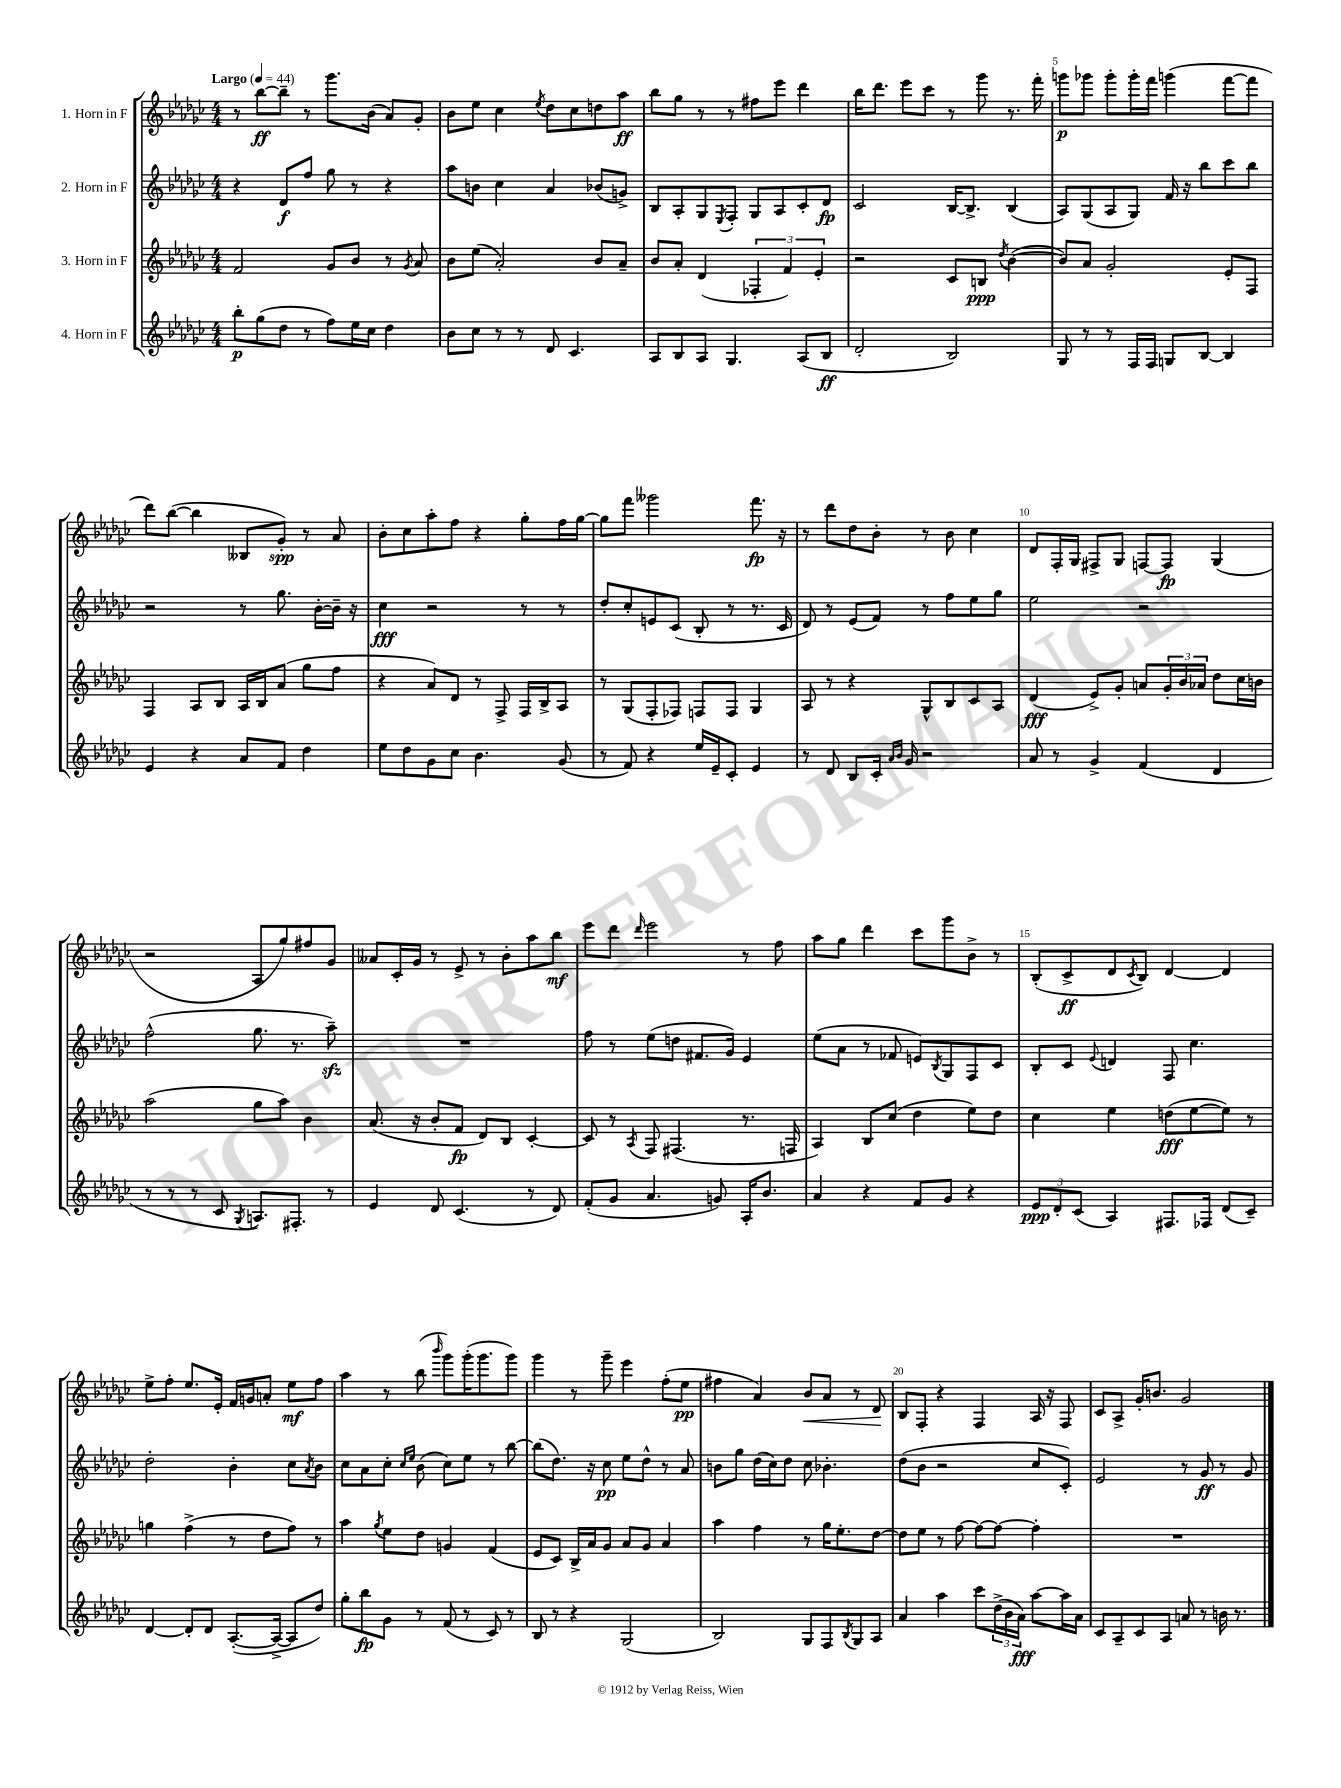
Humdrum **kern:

**kern	**kern	**kern	**kern
*staff4	*staff3	*staff2	*staff1
*clefG2	*clefG2	*clefG2	*clefG2
*k[b-e-a-d-g-c-]	*k[b-e-a-d-g-c-]	*k[b-e-a-d-g-c-]	*k[b-e-a-d-g-c-]
*M4/4	*M4/4	*M4/4	*M4/4
*MM44	*MM44	*MM44	*MM44
8bb-'	2f	4r	8r
(8gg-	.	.	[8bb-
8dd-	.	8d-	8bb-~]
8r	.	8ff	8r
8ff)	8g-	8gg-	8.ggg-
16ee-	8b-	8r	.
16cc-	.	.	(16b-
4dd-	8r	4r	8a-)
.	8qg-	.	.
.	8a-	.	8g-'
=	=	=	=
8b-	8b-	8aa-	8b-
8cc-	(8ee-	8b	8ee-
8r	2a-')	4cc-	4cc-
8r	.	.	.
.	.	.	8qee-
8d-	.	4a-	8dd-
4.c-	.	.	8cc-
.	8b-	(8b-	8dd
.	8a-~	8g^)	8aa-
=	=	=	=
8A-	8b-	8B-	8bb-
8B-	8a-'	8A-'	8gg-
8A-	(4d-	8G-	8r
.	.	8qE-	.
4.G-	.	8F'	8r
.	6F-'	8G-	8ff#
.	.	8A-	8eee-
.	6f)	.	.
(8A-	.	8c-'	4ddd-
.	6e-'	.	.
8B-	.	8d-	.
=	=	=	=
2d-'	2r	2c-	16bb-
.	.	.	8.ddd-
.	.	.	8eee-
.	.	.	8ccc-
2B-)	8c-	[16B-	8r
.	.	8.B-^]	.
.	8B	.	8ggg-
.	8qdd-	.	.
.	([4b-	(4B-	8.r
.	.	.	16fff'
=	=	=	=
8G-	8b-])	8A-)	8ggg
8r	8a-	(8G-	8ggg-
8r	2g-'	8A-	8ggg-'
16F	.	8G-)	16ggg-'
16F	.	.	16fff
8G	.	16f	(4ggg
.	.	16r	.
[8B-	.	8bb-	.
4B-]	8e-'	8ccc-	[8fff
.	8F	8bb-	8fff]
=	=	=	=
4e-	4F	2r	8ddd-)
.	.	.	([8bb-
4r	8A-	.	4bb-]
.	8B-	.	.
8a-	16A-	8r	8B--
.	16B-	.	.
8f	(8a-	8.gg-	8g-')
4dd-	8gg-	.	8r
.	.	[16b-'	.
.	8ff	16b-~]	8a-
.	.	16r	.
=	=	=	=
8ee-	4r	4cc-	8b-'
8dd-	.	.	8cc-
8g-	8a-)	2r	8aa-'
8cc-	8d-	.	8ff
4.b-	8r	.	4r
.	8F^	.	.
.	16F	8r	8gg-'
.	16B-^	.	.
(8g-	8A-	8r	16ff
.	.	.	[16gg-
=	=	=	=
8r	8r	8dd-'	8gg-]
8f)	(8G-	8cc-'	8fff
4r	8F'	8e	2ggg--
.	8F-)	(8c-	.
16ee-	8F	8B-'	.
16e-~	.	.	.
8c-'	8F	8r	.
4e-	4G-	8.r	8.fff
.	.	16c-	16r
=	=	=	=
8r	8A-	8d-)	8r
8d-	8r	8r	8ddd-
8B-	4r	(8e-	8dd-
16c-'	.	8f)	8b-'
16qqa-	.	.	.
16qqb-	.	.	.
16g-	.	.	.
2r	8G-^^	8r	8r
.	8B-	8ff	8b-
.	8c-	8ee-	4cc-
.	8A-	8gg-	.
=	=	=	=
8a-	(4d-	2ee-	8d-
8r	.	.	16F'
.	.	.	16G-
4g-^	8e-^)	.	8F#^
.	8g-'	.	8G-
(4f	8a	2r	[8F
.	24g-'	.	8F]
.	24b-	.	.
.	24a-	.	.
4d-	8dd-	.	(4G-
.	16cc-	.	.
.	16b	.	.
=	=	=	=
8r	(2aa-	(2ff^^	2r
8r	.	.	.
8r	.	.	.
8c-	.	.	.
8qG-	.	.	.
8.A)	8gg-	8.gg-	8A-
.	8aa-)	.	8gg-)
8.F#'	.	8.r	.
.	4b-	.	8ff#
8r	.	8aa-~)	8g-
=	=	=	=
4e-	(8.a-	1r	8a--
.	.	.	16c-'
.	16r	.	16g-
8d-	8b-'	.	8r
(4.c-	8f	.	8e-^
.	8d-)	.	8r
.	8B-	.	8b-'
8r	[4c-'	.	8aa-
8d-)	.	.	8bb-
=	=	=	=
(8f'	8c-]	8ff	8eee-
8g-	8r	8r	8ddd-
.	8qA-	.	16qqddd-
4.a-	8F	(8ee-	2eee-
.	(4.F#	8dd	.
.	.	8.f#	.
8g)	.	.	.
.	.	16g-)	.
16A-'	8.r	4e-	8r
8.b-	.	.	.
.	.	.	8ff
.	16F	.	.
=	=	=	=
4a-	4A-)	(8ee-	8aa-
.	.	8a-	8gg-
4r	8B-	8r	4ddd-
.	(8cc-	8f-	.
8f	4dd-	8e)	8ccc-
.	.	8qB-	.
8g-	.	8G-	8ggg-
4r	8ee-)	8F	8b-^
.	8dd-	8c-	8r
=	=	=	=
12e-	4cc-	8B-'	(8B-'
12d-'	.	.	.
.	.	8c-	8c-^
(12c-	.	.	.
.	.	8qqe-	.
4A-)	4ee-	4d	8d-
.	.	.	8qc-
.	.	.	8B-)
8.F#	(8dd	8F	[4d-
.	[8ee-	4.cc-	.
16F-	.	.	.
(8d-	8ee-])	.	4d-]
8c-~)	8r	.	.
=	=	=	=
[4d-	4gg	2dd-'	8ee-^
.	.	.	8ff'
8d-']	(4ff^	.	8.ee-
8d-	.	.	.
.	.	.	16e-'
([8.A-'	8r	4b-'	16f
.	.	.	16g
.	8dd-	.	8a'
16A-^_	.	.	.
8A-]	8ff)	8cc-	8ee-
.	.	8qa-	.
8dd-)	8r	8b-	8ff
=	=	=	=
8gg-'	4aa-	8cc-	4aa-
8bb-	.	8a-	.
.	8qgg-	.	.
8g-	8ee-	8cc-'	8r
.	.	16qqcc-	.
.	.	16qqee-	.
8r	8dd-	(8b-	(8bb-
.	.	.	16qqbbb-
(8f	4g	8cc-)	8ggg-)
8r	.	8ee-	(16ggg-'
.	.	.	8.ggg-
8c-)	(4f	8r	.
8r	.	[8bb-	8ggg-)
=	=	=	=
8B-	8e-	(8bb-]	4ggg-
8r	8c-)	8.dd-)	.
4r	16B-^	.	8r
.	16a-	16r	.
.	8g-	8cc-	8ggg-~
(2G-	8a-	8ee-	4eee-
.	8g-	8dd-^^	.
.	4a-	8r	(8ff'
.	.	8a-	8ee-
=	=	=	=
2B-)	4aa-	8b	4ff#
.	.	8gg-	.
.	4ff	(16dd-	4a-)
.	.	16cc-)	.
.	.	8dd-	.
8G-	8r	8cc-	8b-
8F	16gg-	4.b-'	8a-
.	8.ee-'	.	.
8qB-	.	.	.
8G-	.	.	8r
8A-	[8dd-	.	8d-
=	=	=	=
4a-	8dd-]	(8dd-	8B-
.	8ee-	8b-	8F'
4aa-	8r	2r	4r
.	[8ff	.	.
8ccc-	8ff_	.	4F
(24dd-^	8ff_	.	.
24b-	.	.	.
24a-)	.	.	.
[8aa-	4ff']	8cc-	16A-
.	.	.	16r
16aa-]	.	8c-')	8F
16a-	.	.	.
=	=	=	=
8c-	1r	2e-	8c-
8A-~	.	.	8A-^
8c-	.	.	16g-'
.	.	.	8.b
8A-	.	.	.
8a	.	8r	2g-
8r	.	8g-	.
16b	.	8r	.
8.r	.	.	.
.	.	8g-	.
==	==	==	==
*-	*-	*-	*-
